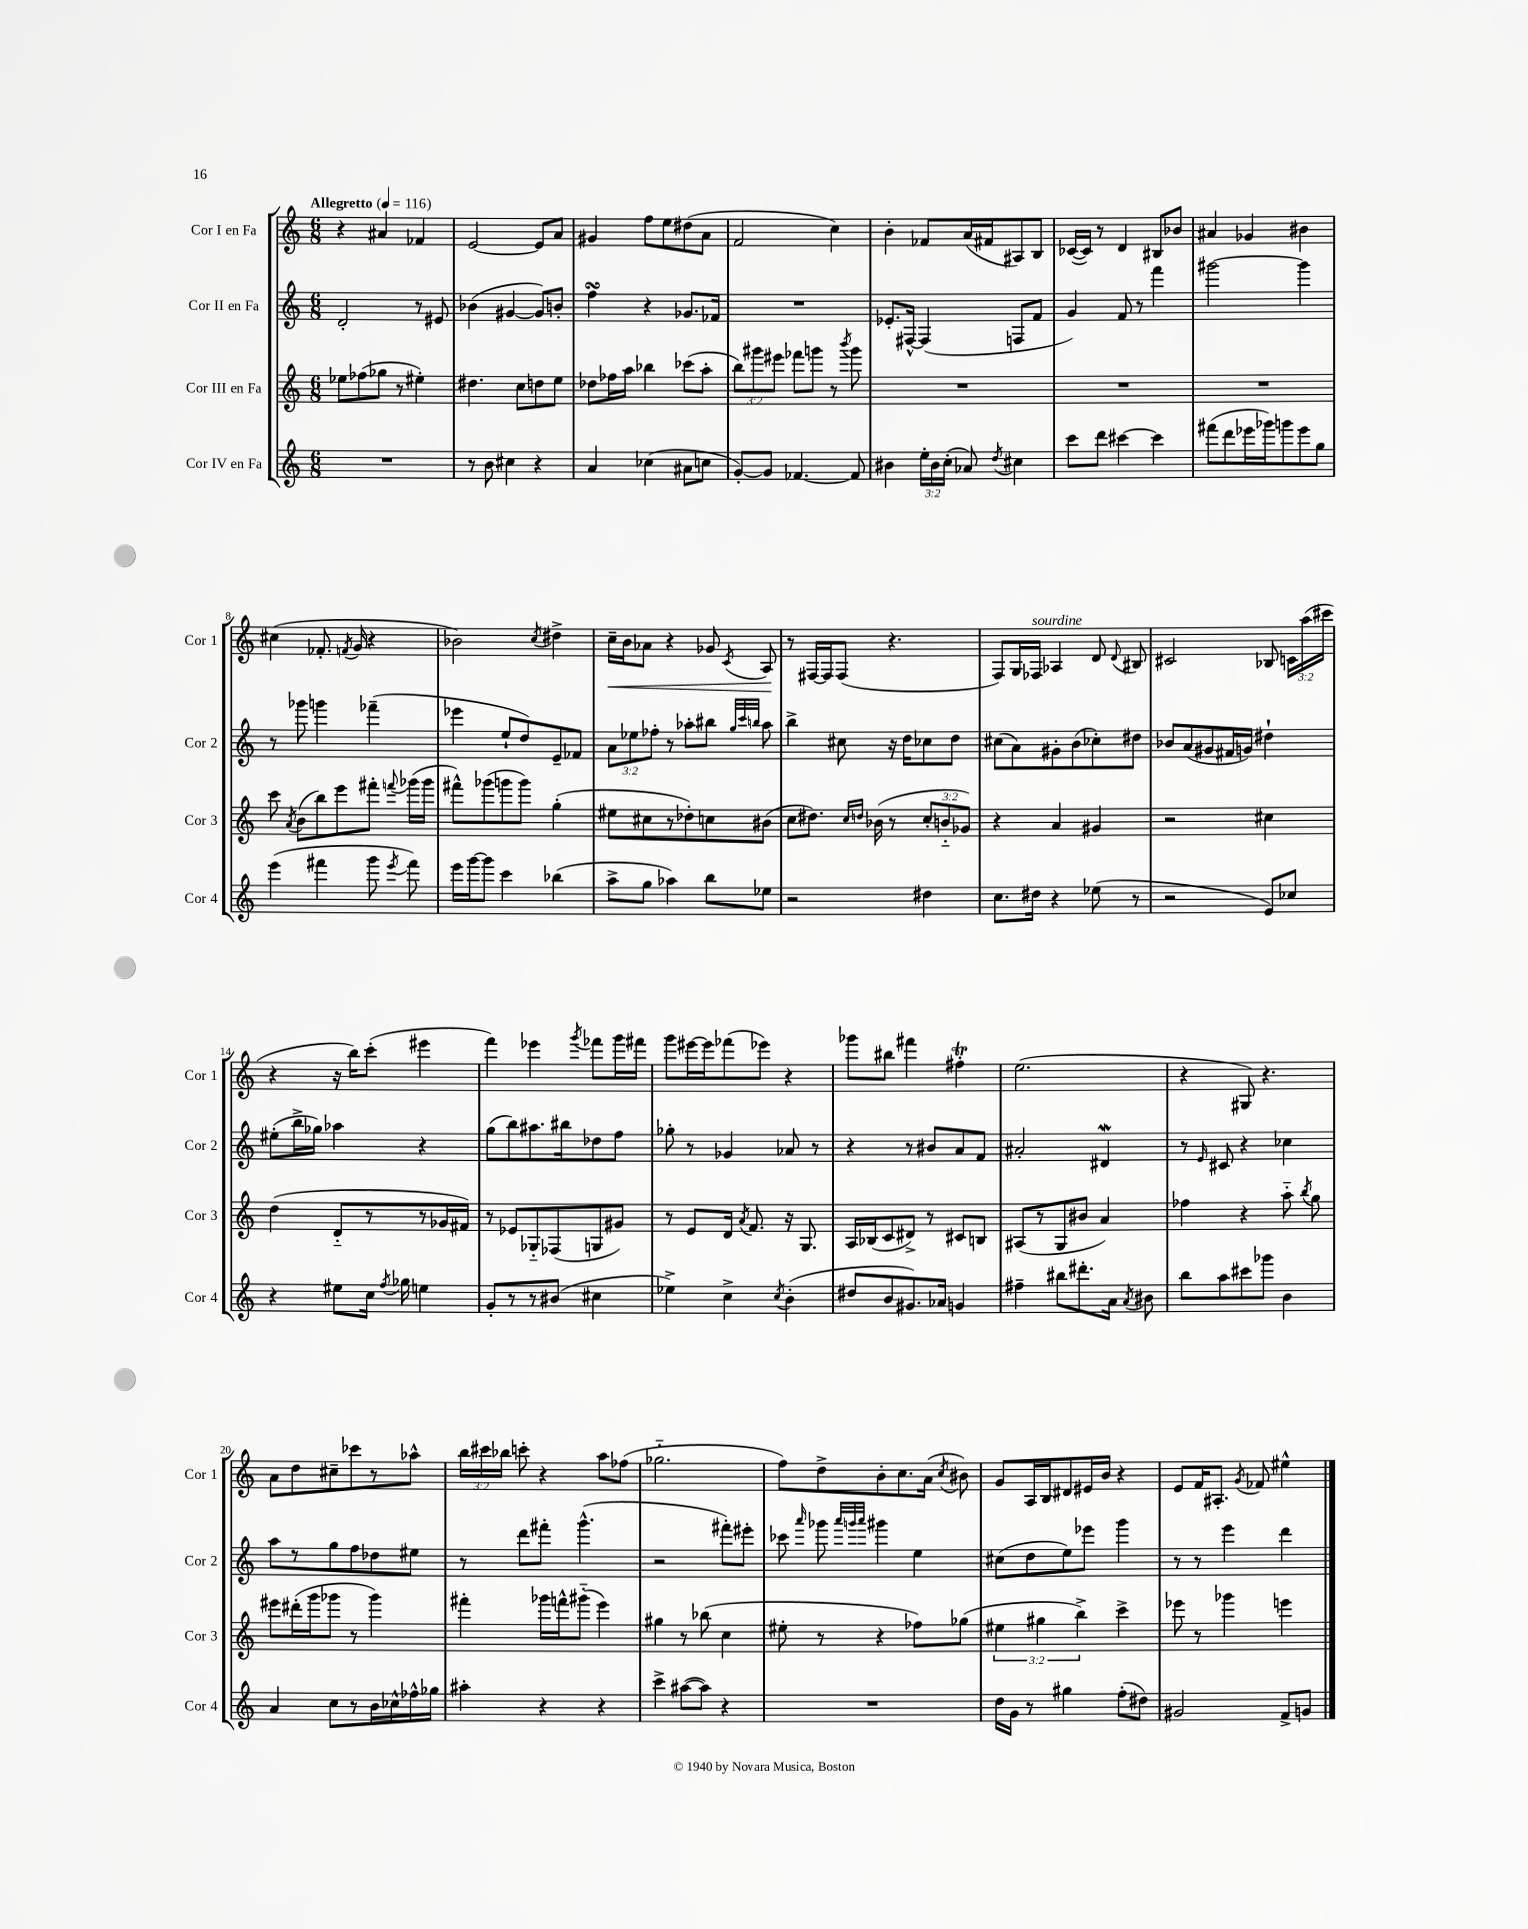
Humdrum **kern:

**kern	**kern	**kern	**kern
*staff4	*staff3	*staff2	*staff1
*clefG2	*clefG2	*clefG2	*clefG2
*k[]	*k[]	*k[]	*k[]
*M6/8	*M6/8	*M6/8	*M6/8
*MM116	*MM116	*MM116	*MM116
2.r	8ee-	2d'	4r
.	(8ff-	.	.
.	8gg-	.	4a#
.	8r	.	.
.	4ee#')	8r	4f-
.	.	8e#	.
=	=	=	=
8r	4.dd#	(4b-	[2e
8b	.	.	.
4cc#	.	[4g#	.
.	8cc	.	.
4r	8dd	8g#])	8e]
.	8ee	8b'	8a
=	=	=	=
4a	8dd-	4ff	4g#
.	16ff-	.	.
.	16aa	.	.
(4cc-	4bb-	4r	8ff
.	.	.	8ee
8a#	(8ccc-	8.g-	(8dd#
8cc	8aa'	.	8a
.	.	16f-	.
=	=	=	=
[8g')	12bb)	2.r	2f
.	12ggg#	.	.
8g]	.	.	.
.	12eee#	.	.
[4.f-	8fff-	.	.
.	8ggg	.	.
.	8r	.	4cc)
.	8qbbb	.	.
8f-]	8ggg	.	.
=	=	=	=
4b#	2.r	8.e-'	4b'
.	.	[16F#^^	.
24ee'	.	(4F#]	8f-
24b#	.	.	.
(24cc'	.	.	.
8a-)	.	.	(16a
.	.	.	16f#
8qdd	.	.	.
4cc#	.	8F	8A#)
.	.	8f	8B
=	=	=	=
8ccc	2.r	4g)	([16c-
.	.	.	16c-])
8ddd	.	.	8r
[4ccc#	.	8f	4d
.	.	8r	.
4ccc#]	.	4fff	8B#
.	.	.	8b-
=	=	=	=
(8fff#	2.r	[2ggg#	4a#
8ddd	.	.	.
16eee-	.	.	4g-
16ggg-)	.	.	.
8ggg	.	.	.
8eee-	.	4ggg#]	4b#
8gg	.	.	.
=	=	=	=
(4eee	8ccc	8r	(4cc#
.	8qa	.	.
.	(8b	8ggg-	.
4fff#	8bb)	4ggg	8.f-'
.	8eee	.	.
.	.	.	8qf
.	.	.	16g
8ggg	8fff#'	(4fff-~	4r
8qeee	8qqfff	.	.
8fff#)	(16ggg-	.	.
.	16ggg-	.	.
=	=	=	=
16eee	8fff#^^)	4eee-	2b-)
[16ggg	.	.	.
8ggg]	(8ggg-	.	.
4ccc	8ggg	8ee`	.
.	8ggg)	8dd)	.
.	.	.	8qcc
(4bb-	(4gg'	8e~	4dd#^
.	.	8f-	.
=	=	=	=
8aa^	8ee#	12a	16cc~
.	.	.	16b
.	.	12ee-	.
8gg	8cc#	.	8a-
.	.	12ff-'	.
4aa-)	8r	8r	4r
.	8dd-')	8aa-'	.
8bb	8cc	8bb#	8g-
.	.	32qqgg	.
.	.	32qqccc	.
.	.	32qqbb	8qc
8ee-	(8b#	8aa-	8A
=	=	=	=
2r	8cc	4bb^	8r
.	8.dd#)	.	[16F#
.	.	.	16F#]
.	.	8cc#	(8F#
.	16qqcc	.	.
.	16qqdd	.	.
.	(16b-	.	.
.	8r	16r	4.r
.	.	16dd	.
4dd#	12cc'	8cc-	.
.	12b'~	.	.
.	.	8dd	.
.	12g-)	.	.
=	=	=	=
8.cc	4r	(8cc#	8F)
.	.	8a)	16G
16dd#	.	.	16F-
4r	4a	8g#'	4A-
.	.	(8b	.
(8ee-	4g#	8cc-')	8d
.	.	.	8qqd
8r	.	8dd#	8B#
=	=	=	=
2r	2r	8b-	2c#
.	.	(8a	.
.	.	8g#	.
.	.	16f#	.
.	.	16g)	.
8e)	4cc#	4dd#`	8B-
8cc-	.	.	24c
.	.	.	(24aa
.	.	.	24ccc#
=	=	=	=
4r	(4dd	(8ee#'	4r
.	.	16bb^	.
.	.	16gg-)	.
8ee#	8d'~	4aa-	16r
.	.	.	16bb)
16cc	8r	.	(8ccc'
8qff	.	.	.
16gg-	.	.	.
4ee	8r	4r	4eee#
.	16g-	.	.
.	16f#)	.	.
=	=	=	=
8g'	8r	(8gg	4fff)
8r	8e-	8bb)	.
8r	8G-'~	8.aa#	4eee-
(8b#	(8F-	.	.
.	.	16bb#	.
.	.	.	8qggg
4cc#	8G	8dd-	8fff-
.	8g#)	8ff	16ggg
.	.	.	16fff#
=	=	=	=
4ee-^)	8r	8gg-'	8ggg
.	8e	8r	[16eee#
.	.	.	16eee#]
4cc^	16d	4g-	(8fff-
.	8qa	.	.
.	8.f	.	.
.	.	.	8eee-)
8qcc	.	.	.
(4b'	16r	8a-	4r
.	8.G	.	.
.	.	8r	.
=	=	=	=
8dd#	16A	4r	8ggg-
.	(16B-	.	.
8b	8c	.	8bb#
8.g#)	8d#^)	8r	4fff#
.	8r	8b#	.
16a-	.	.	.
4g	8c#	8a	4ff#'
.	8B	8f	.
=	=	=	=
4ff#~	(8A#	2a#'	(2.ee
.	8r	.	.
8bb#	8G	.	.
8.ddd#'	8b#	.	.
.	4a)	4d#	.
16a	.	.	.
8qa	.	.	.
8b#	.	.	.
=	=	=	=
8bb	4ff-	8r	4r
.	.	16qqe	.
8aa	.	8c#	.
8ccc#	4r	4r	8G#)
8ggg-	.	.	4.r
4b	8aa'~	4cc-	.
.	8qbb	.	.
.	8gg	.	.
=	=	=	=
4a	8eee#	8aa	8a
.	(16ddd#'	8r	8dd
.	16ggg	.	.
8cc	8ggg-	8gg	8cc#~
8r	8r	8ff	8ccc-
16b	4ggg-)	8dd-	8r
16cc-^^	.	.	.
16ff-^^	.	8ee#	8aa-^^
16gg-	.	.	.
=	=	=	=
4aa#'	4fff#'	8r	24bb
.	.	.	24ccc#
.	.	.	24bb-
.	.	8ddd	8ccc'
4r	16ggg-	8fff#'	4r
.	16fff^^	.	.
.	(8ggg#'~	(4.ggg^^	.
4r	4eee)	.	8aa
.	.	.	(8ff-
=	=	=	=
4ccc^	4gg#	2r	2.gg-'~
([8aa#	8r	.	.
8aa#])	(8bb-	.	.
4r	4cc	8fff#')	.
.	.	8eee#'	.
=	=	=	=
2.r	8ee#'	8ccc-	8ff)
.	.	16qqaaa	.
.	8r	8ggg-	8dd^
.	.	32qqaaa	.
.	.	32qqggg	.
.	.	32qqaaa	.
.	4r	4ggg#	8b'
.	.	.	8.cc
.	8ff-)	4ee	.
.	.	.	(16a
.	.	.	8qcc
.	(8gg-	.	8b#)
=	=	=	=
16dd	6ee#	(8cc#	8g
16g	.	.	.
8r	.	8dd	16A
.	6gg#	.	.
.	.	.	16B
4gg#	.	8ee)	8d#
.	6bb^)	.	.
.	.	8eee-	16e#
.	.	.	16b
(8ff'	4ccc^	4ggg	4r
8dd#)	.	.	.
=	=	=	=
2g#	8eee-	8r	8e
.	8r	8r	16f
.	.	.	8.A#'
.	4ggg-	4eee	.
.	.	.	8qg
.	.	.	8f-
8f^	4eee	4ddd	4ee#^^
8g	.	.	.
==	==	==	==
*-	*-	*-	*-
